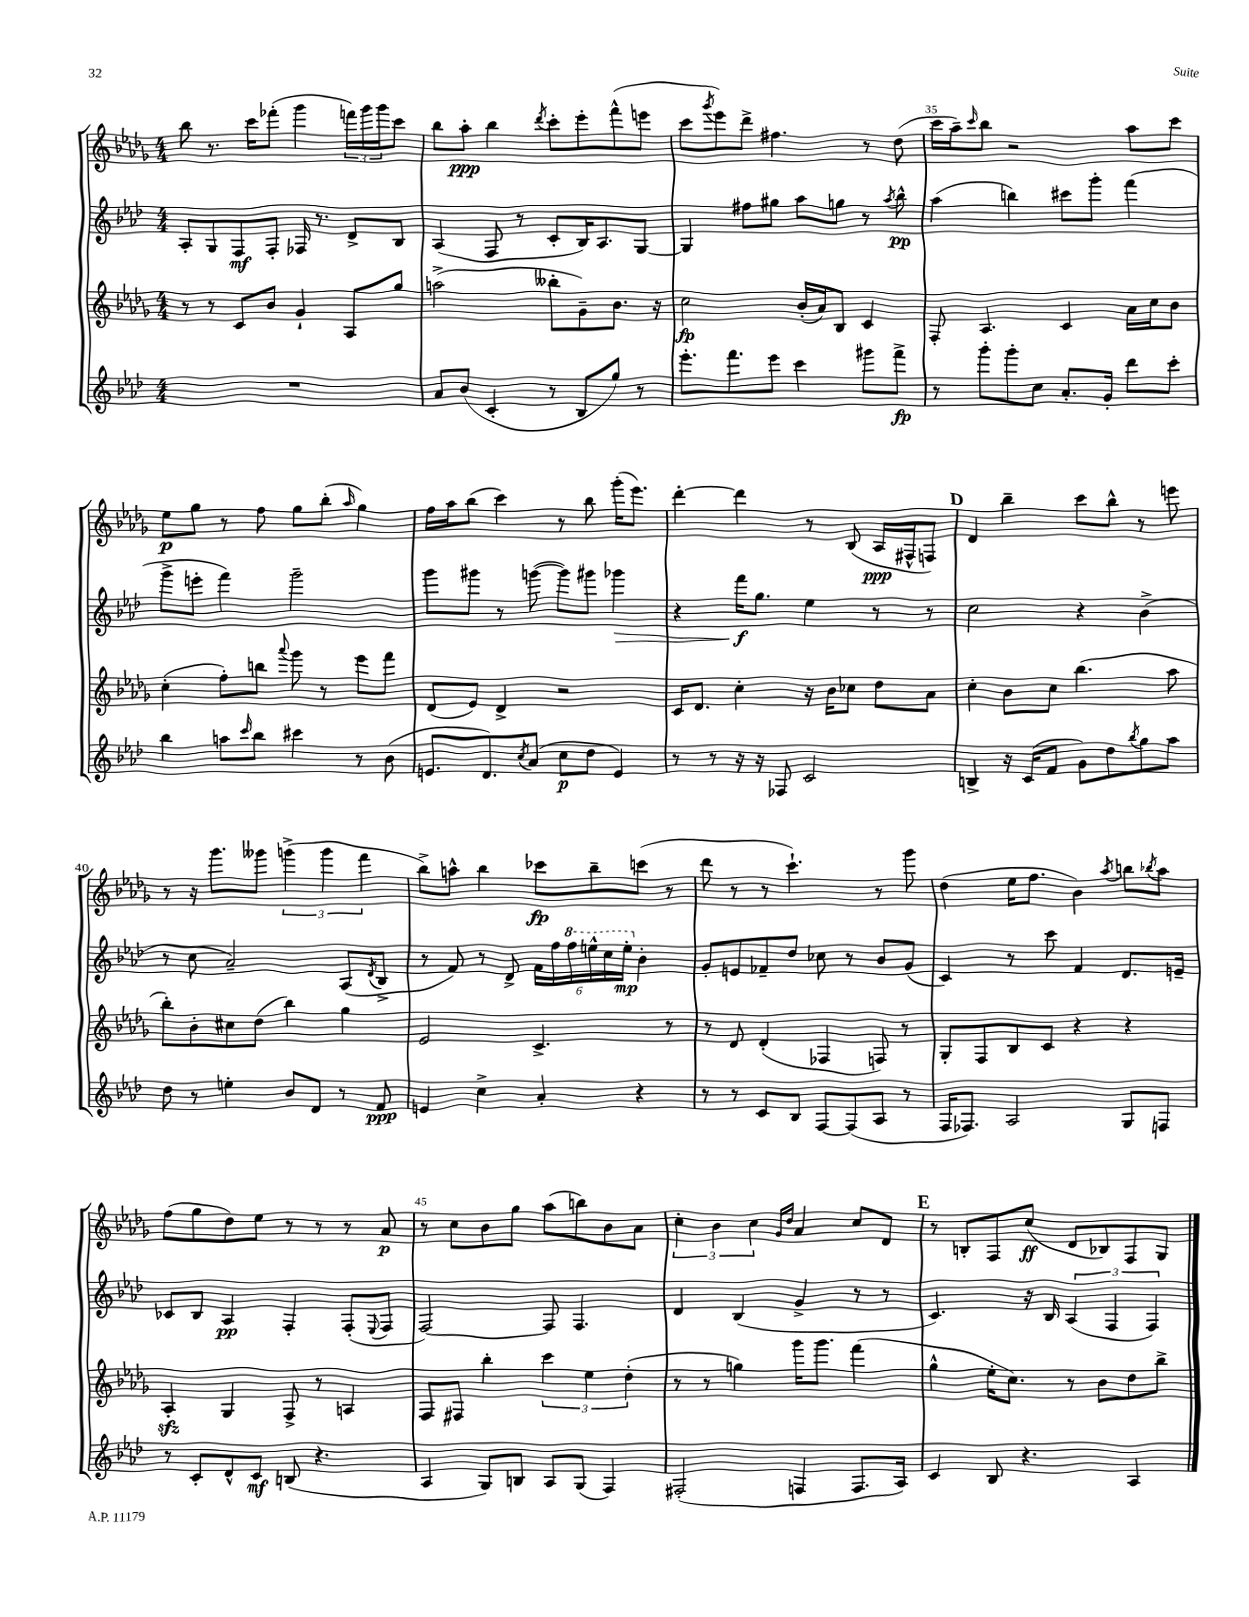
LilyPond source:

<<
\new StaffGroup <<
\new Staff = "s0" {
    \clef treble \key des \major \numericTimeSignature \time 4/4
    bes''8 r8. c'''16 fes'''8-.( ges'''4 \tuplet 3/2 { f'''16) ges'''16 ges'''16 } c'''8 |
    bes''8 aes''8-.\ppp bes''4 \acciaccatura { des'''8 } c'''8-. ees'''8-. f'''8-^( e'''8 |
    c'''8 \acciaccatura { ges'''8 } ees'''8) des'''8-> fis''4. r8 des''8( |
    c'''16 aes''16--) \grace { c'''16 } bes''8 r2 aes''8 c'''8 |
    ees''8\p ges''8 r8 f''8 ges''8 bes''8-.( \grace { aes''16 } ges''4) |
    f''16 aes''16 bes''8( c'''4) r8 bes''8 ges'''16-.( ees'''8.) |
    des'''4~-. des'''4 r8 bes8( aes16\ppp fis16-^ f8) |
    \mark \markup { \bold "D" } des'4 bes''4-- c'''8 bes''8-^ r8 e'''8 |
    r8 r16 ges'''8. geses'''8 \tuplet 3/2 { g'''4->( g'''4 f'''4 } |
    bes''8->) a''8-^ bes''4 ces'''8\fp bes''8-- c'''8( r8 |
    des'''8 r8 r8 c'''4.-!) r8 ges'''8 |
    des''4( ees''16 f''8. bes'4) \acciaccatura { aes''8 } b''8 \acciaccatura { bes''8 } aes''8 |
    f''8( ges''8 des''8) ees''8 r8 r8 r8 aes'8\p |
    r8 c''8 bes'8 ges''8 aes''8( b''8) bes'8 aes'8 |
    \tuplet 3/2 { c''4-. bes'4 c''4 } \grace { ges'16 des''16 } aes'4 c''8 des'8 |
    \mark \markup { \bold "E" } r8 b8-. f8 c''8\ff( des'8 bes8) f8 ges8 \bar "|." |
}
\new Staff = "s1" {
    \clef treble \key aes \major \numericTimeSignature \time 4/4
    aes8-. g8 f8\mf f8-. fes16 r8. des'8-> bes8 |
    aes4( f8 r8 c'8-. bes16) aes8. g8~ |
    g4 fis''8 gis''8 aes''8 g''8 r8 \acciaccatura { aes''8 } bes''8-^\pp |
    aes''4( b''4) cis'''8 g'''8-. f'''4( |
    g'''8-> e'''8-. f'''4) g'''2-- |
    g'''8 gis'''8 r8 g'''8~( g'''8) gis'''8 ges'''4\> |
    r4 f'''16\f\! g''8. ees''4 r8 r8 |
    \mark \markup { \bold "D" } c''2 r4 bes'4->( |
    r8 c''8 aes'2--) aes8( \acciaccatura { des'8 } bes8-> |
    r8 f'8) r8 des'8-> \tuplet 6/4 { f'16 f''16 \ottava #1 f'''16 e'''16-^ c'''16 e'''16-.\mp \ottava #0 } bes'4-. |
    g'8-. e'8 fes'8-- des''8 ces''8 r8 bes'8 g'8( |
    c'4) r8 c'''8 f'4 des'8. e'16-- |
    ces'8 bes8 aes4\pp f4-. f8-.( \appoggiatura { ees8 } f8 |
    f2~) f8 f4. |
    des'4 bes4( g'4-> r8 r8 |
    \mark \markup { \bold "E" } c'4.) r16 bes16 \tuplet 3/2 { aes4( f4 f4) } \bar "|." |
}
\new Staff = "s2" {
    \clef treble \key des \major \numericTimeSignature \time 4/4
    r8 r8 c'8 bes'8 ges'4-! aes8 ges''8 |
    a''2->( beses''8-. ges'8--) bes'8. r16 |
    c''2\fp bes'16-.( aes'16) bes8 c'4 |
    f8-. aes4. c'4 aes'16 c''16 bes'8 |
    c''4-.( f''8-.) b''8 \appoggiatura { aes'''8 } ges'''8 r8 ees'''8 f'''8 |
    des'8( ees'8) des'4-> r2 |
    c'16 des'8. c''4-. r16 bes'16 ces''8 des''8 aes'8 |
    \mark \markup { \bold "D" } c''4-. bes'8 c''8 bes''4.( aes''8 |
    bes''8-.) bes'8-. cis''8 des''8( bes''4) ges''4 |
    ees'2 c'4.-> r8 |
    r8 des'8 des'4-.( fes4 f8) r8 |
    ges8-. f8 bes8 c'8 r4 r4 |
    aes4-.\sfz ges4 f8-> r8 a4 |
    f8 fis8 bes''4-. \tuplet 3/2 { c'''4 ees''4 des''4-.( } |
    r8 r8 g''4) ges'''16 ges'''8. f'''4( |
    \mark \markup { \bold "E" } ges''4-^ ees''16-. c''8.) r8 bes'8 des''8 bes''8-> \bar "|." |
}
\new Staff = "s3" {
    \clef treble \key aes \major \numericTimeSignature \time 4/4
    R1 |
    aes'8 bes'8( c'4-. r8 bes8 g''8) r8 |
    ees'''8.-. f'''8. ees'''8 c'''4 gis'''8 f'''8->\fp |
    r8 g'''8-. g'''8-. c''8 aes'8.-. g'16-. des'''8 c'''8-. |
    bes''4 a''8 \grace { c'''16 } bes''8 cis'''4 r8 bes'8( |
    e'8. des'8.) \acciaccatura { c''8 } aes'8( c''8\p des''8 e'4) |
    r8 r8 r16 r16 fes8 c'2 |
    \mark \markup { \bold "D" } b4-> r16 c'16( f'8 g'8) des''8 \acciaccatura { bes''8 } g''8 aes''8 |
    des''8 r8 e''4-. bes'8 des'8 r8 f'8\ppp |
    e'4 c''4-> aes'4-. r4 |
    r8 r8 c'8 bes8 f8~ f8( aes8 r8 |
    f16 fes8.) aes2 g8 f8 |
    r8 c'8-. des'8-^ c'8\mf b8( r4. |
    aes4 g8) b8 aes8 g8( f4) |
    fis2-.( f4 f8. aes16) |
    \mark \markup { \bold "E" } c'4 bes8 r4. aes4 \bar "|." |
}
>>
>>
\layout { \context { \Score currentBarNumber = #32 \override BarNumber.break-visibility = ##(#f #t #t) barNumberVisibility = #(every-nth-bar-number-visible 5) } }
